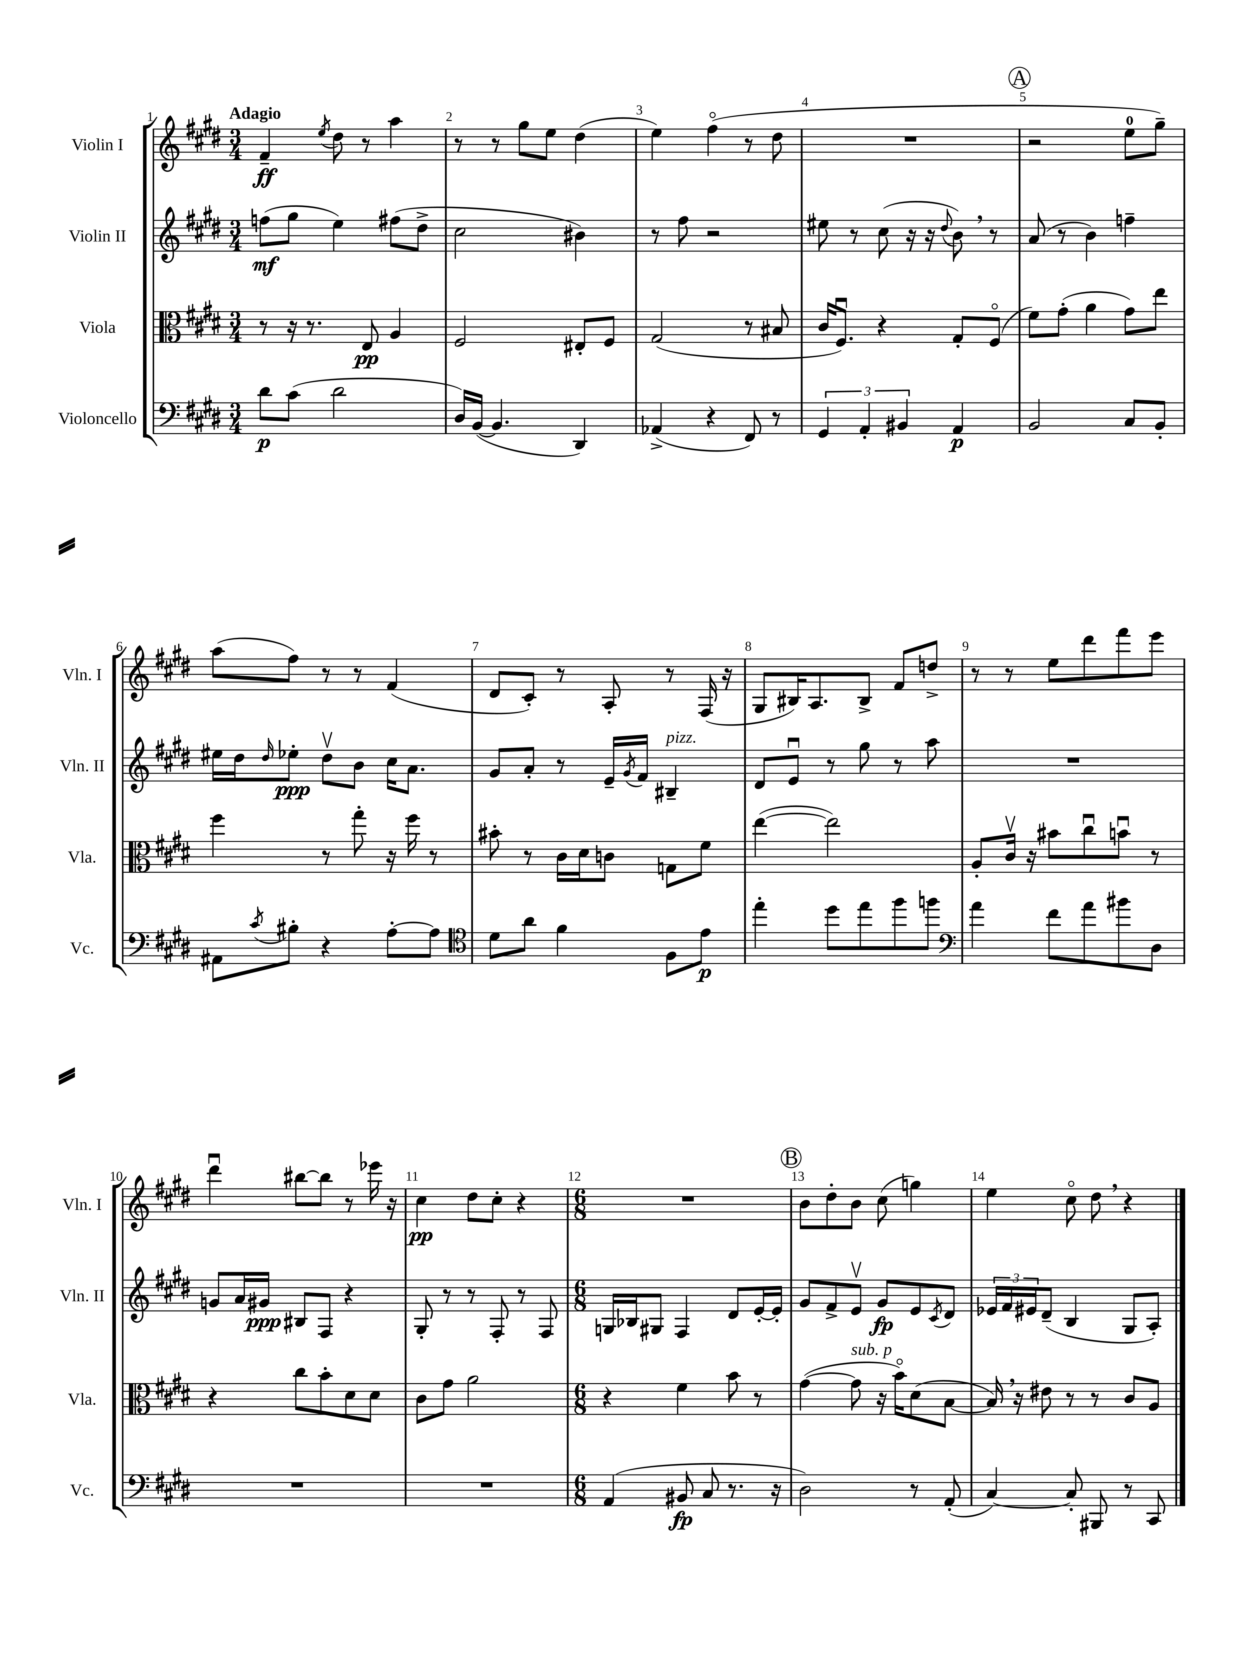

**kern	**dynam	**kern	**dynam	**kern	**dynam	**kern	**dynam
*part4	*part4	*part3	*part3	*part2	*part2	*part1	*part1
*staff4	*staff4	*staff3	*staff3	*staff2	*staff2	*staff1	*staff1
*I"Violoncello	*	*I"Viola	*	*I"Violin II	*	*I"Violin I	*
*I'Vc.	*	*I'Vla.	*	*I'Vln. II	*	*I'Vln. I	*
*clefF4	*	*clefC3	*	*clefG2	*	*clefG2	*
*k[f#c#g#d#]	*	*k[f#c#g#d#]	*	*k[f#c#g#d#]	*	*k[f#c#g#d#]	*
*M3/4	*	*M3/4	*	*M3/4	*	*M3/4	*
=1	=1	=1	=1	=1	=1	=1	=1
!	!	!	!	!	!	!LO:TX:a:B:t=Adagio	!
8d#\L	p	8r	.	(8ffn\L	mf	4f#~/	ff
(8c#\J	.	16r	.	8gg#\J	.	.	.
.	.	8.r	.	.	.	.	.
.	.	.	.	.	.	8qee/	.
2d#\	.	.	.	4ee\)	.	8dd#\	.
.	.	8E/	pp	.	.	8r	.
.	.	4A/	.	(8ff#X\L	.	4aa\	.
.	.	.	.	8dd#^\J	.	.	.
=2	=2	=2	=2	=2	=2	=2	=2
16D#/LL)	.	2F#/	.	2cc#\	.	8r	.
([16BB/JJ	.	.	.	.	.	.	.
4.BB/]	.	.	.	.	.	8r	.
.	.	.	.	.	.	8gg#\L	.
.	.	.	.	.	.	8ee\J	.
4DD#/)	.	8E#X'/L	.	4b#X\)	.	(4dd#\	.
.	.	8F#/J	.	.	.	.	.
=3	=3	=3	=3	=3	=3	=3	=3
(4AA-X^/	.	(2G#/	.	8r	.	4ee\)	.
.	.	.	.	8ff#\	.	.	.
4r	.	.	.	2r	.	(4ff#\	.
8FF#/)	.	8r	.	.	.	8r	.
8r	.	8B#X/	.	.	.	8dd#\	.
=4	=4	=4	=4	=4	=4	=4	=4
6GG#/	.	16c#/KL	.	8ee#X\	.	2.r	.
.	.	8.F#u/J)	.	.	.	.	.
.	.	.	.	8r	.	.	.
6AA'/	.	.	.	.	.	.	.
.	.	4r	.	(8cc#\	.	.	.
6BB#X/	.	.	.	.	.	.	.
.	.	.	.	16r	.	.	.
.	.	.	.	16r	.	.	.
.	.	.	.	8qqdd#/	.	.	.
4AA/	p	8G#'/L	.	8b,\)	.	.	.
.	.	(8F#/J	.	8r	.	.	.
!!LO:REH:place=s1:t=A
=5	=5	=5	=5	=5	=5	=5	=5
2BB/	.	8f#\L)	.	(8a/	.	2r	.
.	.	(8g#'\J	.	8r	.	.	.
.	.	4a\	.	4b\)	.	.	.
8C#/L	.	8g#\L)	.	4ffn~\	.	8ee\L	.
8BB'/J	.	8ee\J	.	.	.	8gg#~\J)	.
!!LO:LB:g=z
=6	=6	=6	=6	=6	=6	=6	=6
8AA#X\L	.	4ff#\	.	16ee#X\LL	.	(8aa\L	.
.	.	.	.	16dd#\J	.	.	.
8qc#/	.	.	.	16qqdd#/	.	.	.
8B#X'\J	.	.	.	8ee-X'\J	ppp	8ff#\J)	.
4r	.	8r	.	8dd#v\L	.	8r	.
.	.	8gg#'\	.	8b\J	.	8r	.
[8A'\L	.	16r	.	16cc#\KL	.	(4f#/	.
.	.	16ff#\	.	8.a\J	.	.	.
8A\J]	.	8r	.	.	.	.	.
=7	=7	=7	=7	=7	=7	=7	=7
*clefC4	*	*	*	*	*	*	*
8d#\L	.	8b#X'\	.	8g#/L	.	8d#/L	.
8a\J	.	8r	.	8a'/J	.	8c#'/J)	.
4f#\	.	16c#\LL	.	8r	.	8r	.
.	.	16d#\J	.	.	.	.	.
.	.	8cn\J	.	16e~/LL	.	8A'/	.
.	.	.	.	8qg#/	.	.	.
.	.	.	.	16f#/JJ	.	.	.
!	!	!	!	!LO:TX:a:i:t=pizz.	!	!	!
8F#\L	.	8Gn\L	.	4B#X~/	.	8r	.
8e\J	p	8f#\J	.	.	.	(16F#/	.
.	.	.	.	.	.	16r	.
=8	=8	=8	=8	=8	=8	=8	=8
4ee'\	.	([4ee\	.	8d#/L	.	8G#/L	.
.	.	.	.	8eu/J	.	16B#X/K)	.
.	.	.	.	.	.	8.A/	.
8dd#\L	.	2ee\])	.	8r	.	.	.
8ee\	.	.	.	8gg#\	.	8B#^/J	.
8ff#\	.	.	.	8r	.	8f#/L	.
8ffn\J	.	.	.	8aa\	.	8ddn^/J	.
=9	=9	=9	=9	=9	=9	=9	=9
*clefF4	*	*	*	*	*	*	*
4a\	.	8A'/L	.	2.r	.	8r	.
.	.	16c#v/Jk	.	.	.	8r	.
.	.	16r	.	.	.	.	.
8f#\L	.	8b#X\L	.	.	.	8ee\L	.
8a\	.	8cc#u\	.	.	.	8ddd#\	.
8b#X\	.	8bnu\J	.	.	.	8fff#\	.
8D#\J	.	8r	.	.	.	8eee\J	.
!!LO:LB:g=z
=10	=10	=10	=10	=10	=10	=10	=10
2.r	.	4r	.	8gn/L	.	4ddd#u\	.
.	.	.	.	16a/L	.	.	.
.	.	.	.	16g#X/JJ	ppp	.	.
.	.	8cc#\L	.	8B#X/L	.	[8bb#X\L	.
.	.	8b'\	.	8F#/J	.	8bb#\J]	.
.	.	8d#\	.	4r	.	8r	.
.	.	8d#\J	.	.	.	16eee-X\	.
.	.	.	.	.	.	16r	.
=11	=11	=11	=11	=11	=11	=11	=11
2.r	.	8c#\L	.	8G#'/	.	4cc#\	pp
.	.	8g#\J	.	8r	.	.	.
.	.	2a\	.	8r	.	8dd#\L	.
.	.	.	.	8F#'/	.	8cc#'\J	.
.	.	.	.	8r	.	4r	.
.	.	.	.	8F#/	.	.	.
=12	=12	=12	=12	=12	=12	=12	=12
*M6/8	*	*M6/8	*	*M6/8	*	*M6/8	*
(4AA/	.	4r	.	16Gn/LL	.	2.r	.
.	.	.	.	16B-X/J	.	.	.
.	.	.	.	8G#X/J	.	.	.
8BB#X/	fp	4f#\	.	4F#/	.	.	.
8C#/	.	.	.	.	.	.	.
8.r	.	8b\	.	8d#/L	.	.	.
.	.	8r	.	[16e'/L	.	.	.
16r	.	.	.	16e'/JJ]	.	.	.
!!LO:REH:place=s1:t=B
=13	=13	=13	=13	=13	=13	=13	=13
2D#\)	.	([4g#\	.	8g#/L	.	8b\L	.
.	.	.	.	8f#^/	.	8dd#'\	.
!	!	!LO:TX:a:i:t=sub. p	!	!	!	!	!
.	.	8g#\]	.	8ev/J	.	8b\J	.
.	.	16r	.	8g#/L	fp	(8cc#\	.
.	.	16b\KL)	.	.	.	.	.
8r	.	(8d#\	.	8e/	.	4ggn\)	.
.	.	.	.	8qc#/	.	.	.
(8AA'/	.	[8B\J	.	8d#/J	.	.	.
=14	=14	=14	=14	=14	=14	=14	=14
[4C#/)	.	16B,/])	.	24e-X/LL	.	4ee\	.
.	.	.	.	24f#/	.	.	.
.	.	16r	.	.	.	.	.
.	.	.	.	24e#X/J	.	.	.
.	.	8e#X\	.	(8d#~/J	.	.	.
8C#'/]	.	8r	.	4B/	.	8cc#\	.
8BBB#X/	.	8r	.	.	.	8dd#,\	.
8r	.	8c#/L	.	8G#/L	.	4r	.
8CC#/	.	8A/J	.	8A'/J)	.	.	.
==	==	==	==	==	==	==	==
*-	*-	*-	*-	*-	*-	*-	*-
